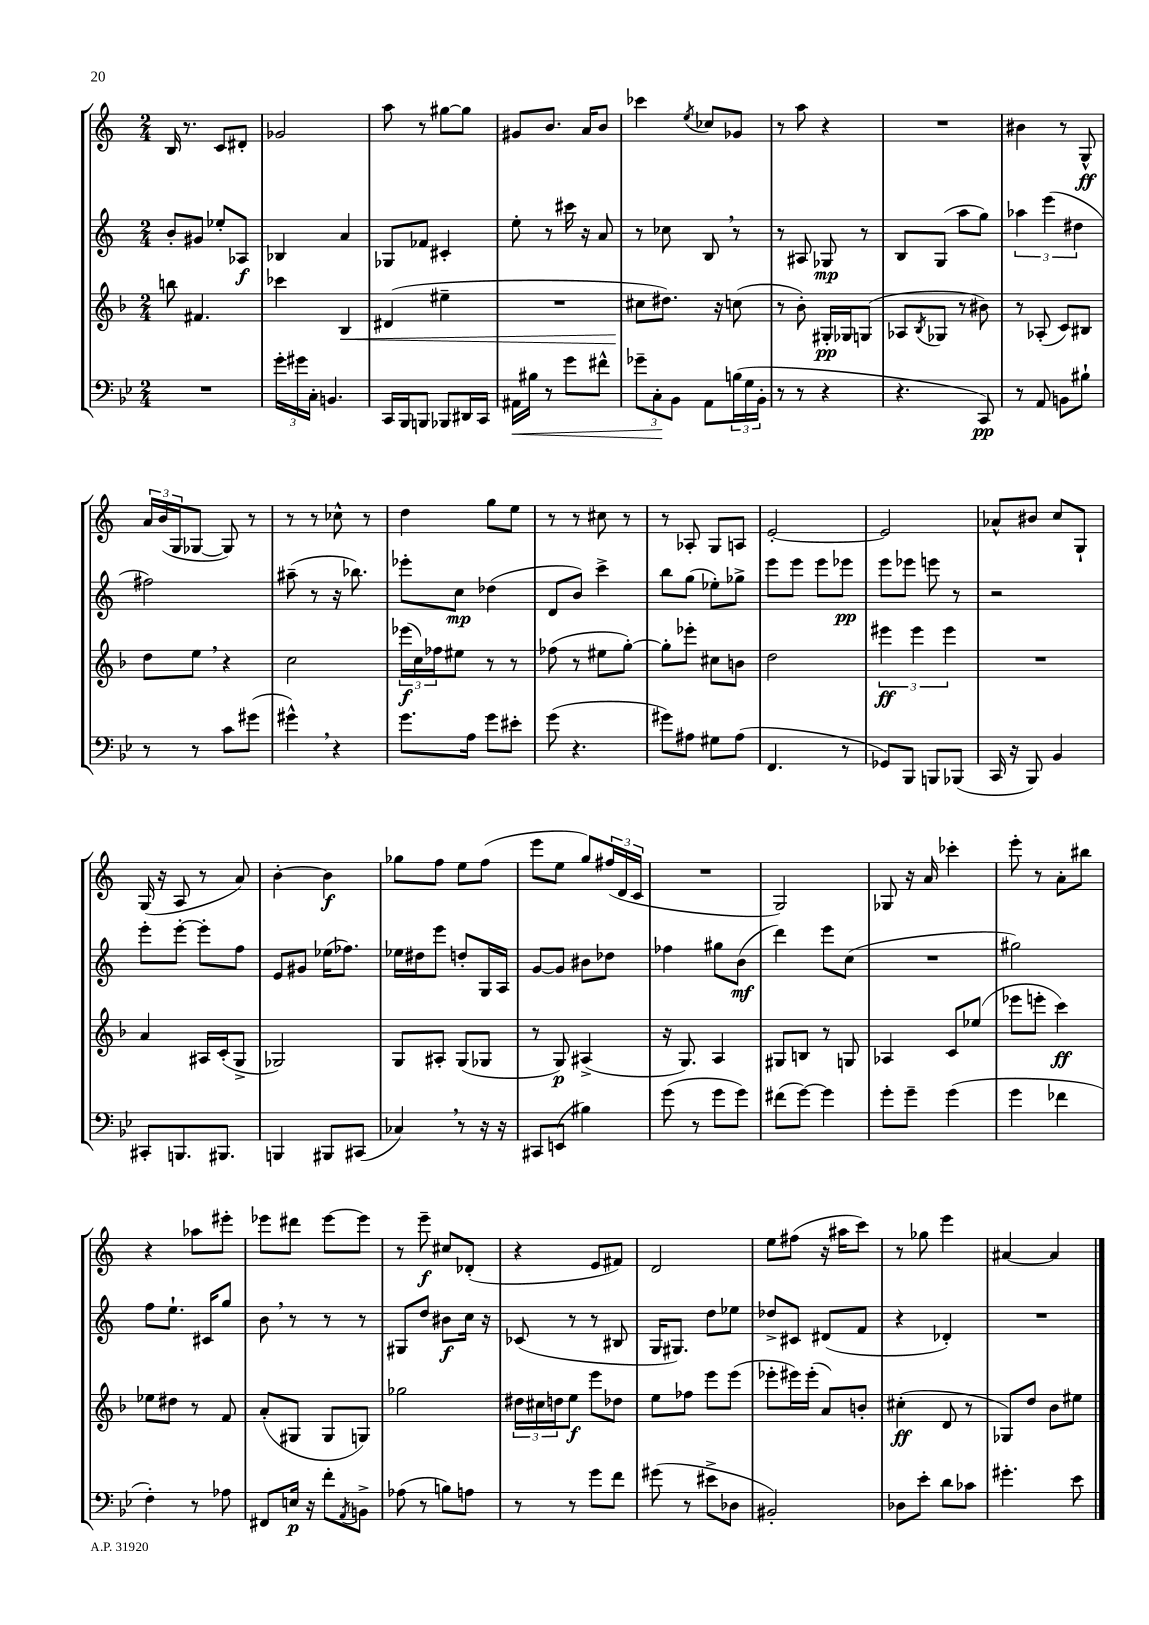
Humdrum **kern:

**kern	**kern	**kern	**kern
*staff4	*staff3	*staff2	*staff1
*clefF4	*clefG2	*clefG2	*clefG2
*k[b-e-]	*k[b-]	*k[]	*k[]
*M2/4	*M2/4	*M2/4	*M2/4
2r	8bb	8b'	16B
.	.	.	8.r
.	4.f#	8g#	.
.	.	8ee-'	8c
.	.	8A-	8d#'
=	=	=	=
24g'	4ccc-	4B-	2g-
24g#	.	.	.
24C'	.	.	.
4.BB	.	.	.
.	4B-	4a	.
=	=	=	=
16CC	(4d#	8G-	8aa
16BBB-	.	.	.
8BBB	.	8f-	8r
8BBB-	4ee#~	4c#'	[8gg#
16DD#	.	.	8gg#]
16CC	.	.	.
=	=	=	=
16AA#	2r	8ee'	8g#
16B#	.	.	.
8r	.	8r	8.b
8g	.	16ccc#	.
.	.	16r	16a
8f#^^	.	8a	8b
=	=	=	=
12g-~	8cc#	8r	4ccc-
12C'	.	.	.
.	8.dd#)	8cc-	.
12BB-	.	.	.
.	.	.	8qee
8AA	.	8B	8cc-
.	16r	.	.
(24B	(8cc	8r	8g-
24G	.	.	.
24BB-'	.	.	.
=	=	=	=
8r	8r	8r	8r
8r	8b-')	8A#	8aa
4r	16G#'	8G-	4r
.	16G-	.	.
.	(8G	8r	.
=	=	=	=
4.r	8A-	8B	2r
.	8qB-	.	.
.	8G-	(8G	.
.	8r	8aa	.
8CC)	8b#)	8gg)	.
=	=	=	=
8r	8r	6aa-	4b#
8AA	(8A-'	.	.
.	.	(6eee	.
8BB	8c)	.	8r
.	.	6dd#	.
8B#`	8B#	.	8G^^
=	=	=	=
8r	8dd	2ff#)	24a
.	.	.	(24b
.	.	.	24G
8r	8ee	.	[8G-
8c	4r	.	8G-])
(8g#	.	.	8r
=	=	=	=
4g#^^)	2cc	(8aa#~	8r
.	.	8r	8r
4r	.	16r	8cc-^^
.	.	8.bb-)	.
.	.	.	8r
=	=	=	=
8.g	(24eee-	8eee-'	4dd
.	24cc)	.	.
.	24ff-	.	.
.	8ee#	8cc	.
16A	.	.	.
8g	8r	(4dd-	8gg
8e#'	8r	.	8ee
=	=	=	=
(8g	(8ff-	8d	8r
4.r	8r	8b)	8r
.	8ee#	4ccc^	8cc#
.	[8gg')	.	8r
=	=	=	=
8g#)	8gg']	8bb	8r
8A#	8eee-'	(8gg	8A-'
8G#	8cc#	8ee-')	8G
(8A#	8b	8gg-^	8A
=	=	=	=
4.FF	2dd	8eee	[2e'
.	.	8eee	.
.	.	8eee	.
8r	.	8eee-	.
=	=	=	=
8GG-)	6eee#	8eee	2e]
8BBB-	.	8eee-	.
.	6eee#	.	.
8BBB	.	8eee	.
.	6eee#	.	.
(8BBB-	.	8r	.
=	=	=	=
16CC	2r	2r	8a-^^
16r	.	.	.
8BBB-)	.	.	8b#
4BB-	.	.	8cc
.	.	.	8G`
=	=	=	=
8CC#'	4a	8eee'	(16G
.	.	.	16r
8.BBB	.	[8eee'	8A
.	16A#	8eee']	8r
8.BBB#	(16c'	.	.
.	8G^	8ff	8a)
=	=	=	=
4BBB	2G-)	8e	[4b'
.	.	8g#	.
8BBB#	.	(16ee-	4b]
.	.	8.ff-)	.
(8CC#	.	.	.
=	=	=	=
4C-)	8G	16ee-	8gg-
.	.	16dd#	.
.	8A#'	8eee	8ff
8r	(8G	8dd'	8ee
16r	8G-	16G	(8ff
16r	.	16A	.
=	=	=	=
8CC#	8r	[8g	8eee
(8EE	8G)	8g]	8ee
4B#)	(4A#^	8b#	8gg)
.	.	8dd-	(24ff#
.	.	.	24d
.	.	.	24c
=	=	=	=
(8g	16r	4ff-	2r
.	8.G)	.	.
8r	.	.	.
8g	4A	8gg#	.
8g)	.	(8b	.
=	=	=	=
(8f#	8G#	4ddd)	2G)
[8g)	8B	.	.
4g]	8r	8eee	.
.	8G	(8cc	.
=	=	=	=
8g'	4A-	2r	8G-
8g~	.	.	16r
.	.	.	16a
(4g	8c	.	4ccc-'
.	(8ee-	.	.
=	=	=	=
4g	8eee-	2gg#)	8eee'
.	8eee'	.	8r
4f-	4ccc)	.	8a'
.	.	.	8bb#
=	=	=	=
4F')	8ee-	8ff	4r
.	8dd#	8.ee`	.
8r	8r	.	8aa-
.	.	16c#	.
8A-	8f	8gg	8eee#'
=	=	=	=
8FF#	(8a'	8b	8eee-
16E	8G#	8r	8ddd#
16r	.	.	.
8f'	8G#	8r	[8eee-
8qAA	.	.	.
8BB^	8G)	8r	8eee-]
=	=	=	=
(8A-	2gg-	8G#	8r
8r	.	8dd	8eee~
8B)	.	8b#	8cc#
8A	.	16cc	(8d-'
.	.	16r	.
=	=	=	=
8r	24dd#	(8c-	4r
.	24cc#	.	.
.	24dd	.	.
8r	8ee	8r	.
8g	8eee	8r	8e
8f	8dd-	8B#	8f#)
=	=	=	=
(8g#	8ee	16G	2d
.	.	8.G#)	.
8r	8ff-	.	.
8e#^	8eee	8dd	.
8D-	(8eee	8ee-	.
=	=	=	=
2BB#')	8eee-'	8dd-^	8ee
.	16eee#)	8c#	(8ff#
.	(16eee#'	.	.
.	8a)	(8d#	16r
.	.	.	16aa#
.	8b'	8f	8ccc)
=	=	=	=
8D-	(4cc#'	4r	8r
8e-'	.	.	8gg-
8d	8d	4d-')	4eee
8c-	8r	.	.
=	=	=	=
4.g#'	8G-)	2r	[4a#
.	8dd	.	.
.	8b-	.	4a#]
8e-	8ee#	.	.
==	==	==	==
*-	*-	*-	*-
